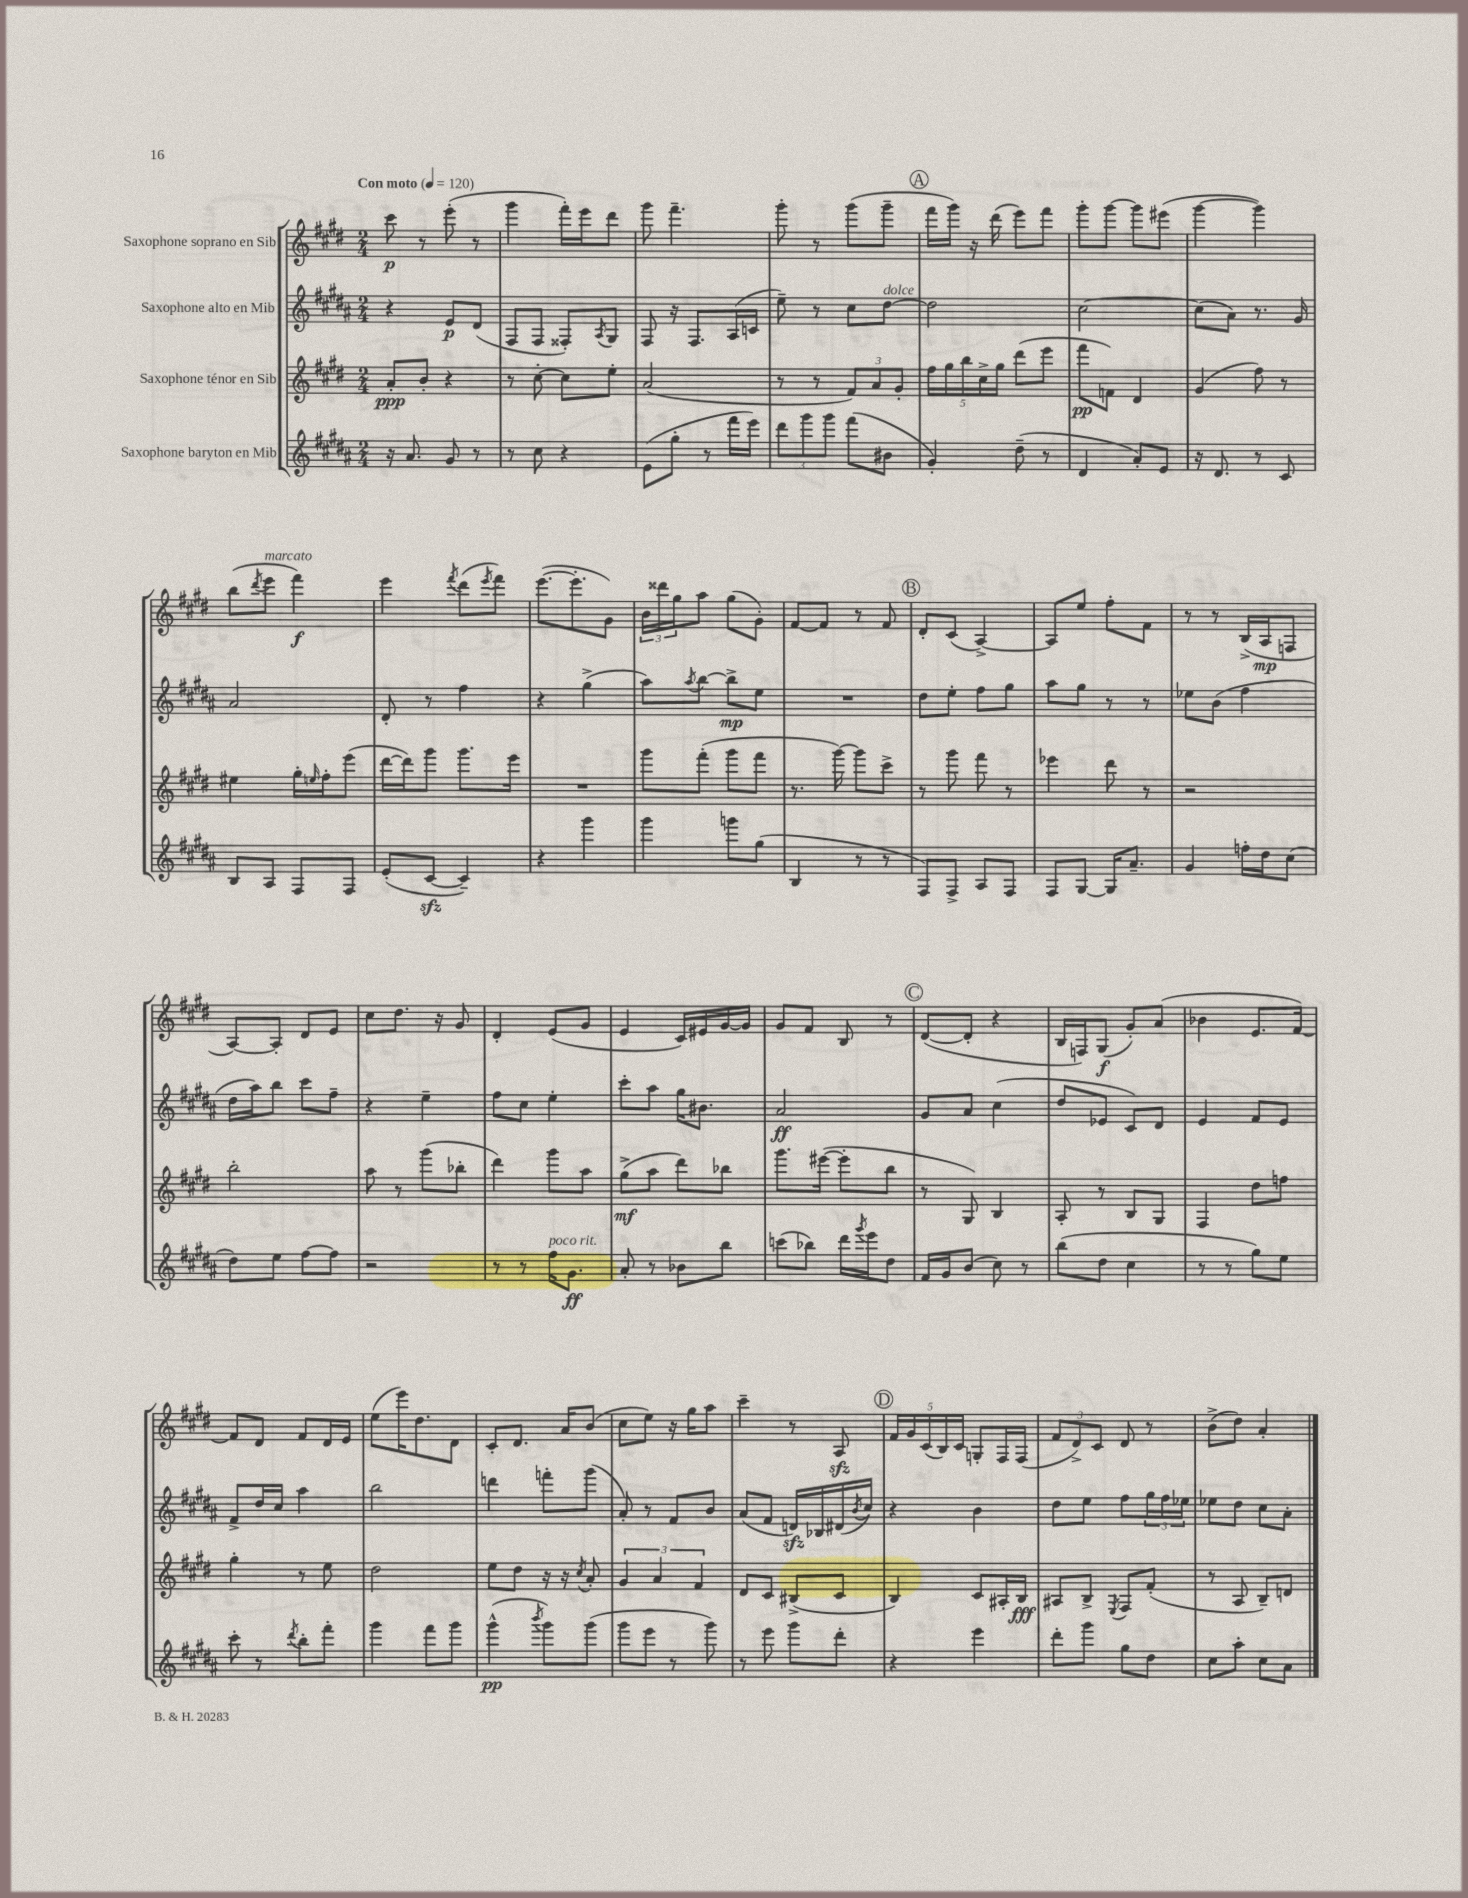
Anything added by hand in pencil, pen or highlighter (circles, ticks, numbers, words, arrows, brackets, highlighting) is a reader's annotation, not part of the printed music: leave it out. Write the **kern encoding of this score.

**kern	**dynam	**kern	**dynam	**kern	**dynam	**kern	**dynam
*part4	*part4	*part3	*part3	*part2	*part2	*part1	*part1
*staff4	*staff4	*staff3	*staff3	*staff2	*staff2	*staff1	*staff1
*I"Saxophone baryton en Mib	*	*I"Saxophone ténor en Sib	*	*I"Saxophone alto en Mib	*	*I"Saxophone soprano en Sib	*
*clefG2	*	*clefG2	*	*clefG2	*	*clefG2	*
*k[f#c#g#d#a#]	*	*k[f#c#g#d#]	*	*k[f#c#g#d#a#]	*	*k[f#c#g#d#]	*
*M2/4	*	*M2/4	*	*M2/4	*	*M2/4	*
*MM120	*	*MM120	*	*MM120	*	*MM120	*
=1	=1	=1	=1	=1	=1	=1	=1
!	!	!	!	!	!	!LO:TX:a:B:t=Con moto	!
16r	.	8a'/L	ppp	4r	.	8ccc#\	p
8.a#/	.	.	.	.	.	.	.
.	.	8b'/J	.	.	.	8r	.
8g#/	.	4r	.	8e/L	p	(8eee'\	.
8r	.	.	.	(8d#/J	.	8r	.
=2	=2	=2	=2	=2	=2	=2	=2
8r	.	8r	.	8F#/L	.	4ggg#\	.
8cc#\	.	[8cc#'\	.	8F#/J	.	.	.
4r	.	8cc#\L]	.	8F##X'/L)	.	16fff#'\LL)	.
.	.	.	.	.	.	16eee\J	.
.	.	.	.	8qA#/	.	.	.
.	.	8ee'\J	.	8G#/J	.	8ddd#\J	.
=3	=3	=3	=3	=3	=3	=3	=3
(8e\L	.	(2a/	.	8F#/	.	8ggg#\	.
8gg#'\J	.	.	.	16r	.	4.fff#~\	.
.	.	.	.	8.F#/L	.	.	.
8r	.	.	.	.	.	.	.
16fff#\LL	.	.	.	(16A#/L	.	.	.
16eee\JJ)	.	.	.	16cn/JJ	.	.	.
=4	=4	=4	=4	=4	=4	=4	=4
12ddd#\L	.	8r	.	8ee~\)	.	8ggg#'\	.
12ggg#\	.	.	.	.	.	.	.
.	.	8r	.	8r	.	8r	.
12ggg#\J	.	.	.	.	.	.	.
(8fff#\L	.	12f#/L)	.	8cc#\L	.	(8ggg#\L	.
.	.	12a/	.	.	.	.	.
!	!	!	!	!LO:TX:a:i:t=dolce	!	!	!
8b#X\J	.	.	.	[8dd#\J	.	8ggg#~\J	.
.	.	12g#'/J	.	.	.	.	.
!!LO:REH:place=s1:t=A
=5	=5	=5	=5	=5	=5	=5	=5
4g#'/)	.	20ff#\LL	.	2dd#\]	.	16fff#\LL	.
.	.	20gg#\	.	.	.	.	.
.	.	.	.	.	.	16ggg#\JJ)	.
.	.	20bb\	.	.	.	.	.
.	.	.	.	.	.	16r	.
.	.	20cc#^\	.	.	.	.	.
.	.	.	.	.	.	(16ddd#\	.
.	.	20gg#\JJ	.	.	.	.	.
(8dd#~\	.	(8ddd#\L	.	.	.	8eee\L)	.
8r	.	8eee\J	.	.	.	8fff#\J	.
=6	=6	=6	=6	=6	=6	=6	=6
4d#/	.	8fff#\L	pp	[2cc#\	.	8ggg#'\L	.
.	.	8fn\J)	.	.	.	[8ggg#\J	.
8a#'/L)	.	4d#/	.	.	.	8ggg#\L]	.
8e/J	.	.	.	.	.	(8eee#X\J	.
=7	=7	=7	=7	=7	=7	=7	=7
16r	.	(4g#/	.	(8cc#\L]	.	[4ggg#\	.
8.d#/	.	.	.	.	.	.	.
.	.	.	.	8a#\J)	.	.	.
8r	.	8ff#\)	.	8.r	.	4ggg#\])	.
8c#/	.	8r	.	.	.	.	.
.	.	.	.	16g#/	.	.	.
!!LO:LB:g=z
=8	=8	=8	=8	=8	=8	=8	=8
8B/L	.	4ee#X\	.	2a#/	.	(8bb\L	.
.	.	.	.	.	.	8qddd#/	.
!	!	!	!	!	!	!LO:TX:a:i:t=marcato	!
8A#/J	.	.	.	.	.	8eee\J	.
8F#/L	.	16gg#'\LL	.	.	.	4fff#\)	f
.	.	16qqeen/	.	.	.	.	.
.	.	16ff#'\J	.	.	.	.	.
8F#/J	.	(8eee\J	.	.	.	.	.
=9	=9	=9	=9	=9	=9	=9	=9
(8e'/L	.	[16ddd#\LL	.	8d#'/	.	4eee\	.
.	.	16ddd#\J])	.	.	.	.	.
[8c#zz/J	.	8ggg#\J	.	8r	.	.	.
.	.	.	.	.	.	8qfff#/	.
4c#~/])	.	8.ggg#\L	.	4ff#\	.	(8ddd#\L	.
.	.	.	.	.	.	8qeee/	.
.	.	.	.	.	.	8fff#\J)	.
.	.	16eee\Jk	.	.	.	.	.
=10	=10	=10	=10	=10	=10	=10	=10
4r	.	2r	.	4r	.	([8.eee\L	.
.	.	.	.	.	.	8.eee'\]	.
4ggg#\	.	.	.	(4gg#^\	.	.	.
.	.	.	.	.	.	8g#\J)	.
=11	=11	=11	=11	=11	=11	=11	=11
4ggg#\	.	8ggg#\L	.	8aa#\L)	.	24b\LL	.
.	.	.	.	.	.	24ddd##X\	.
.	.	.	.	.	.	24gg#\J	.
.	.	.	.	8qaa#/	.	.	.
.	.	(8fff#'\J	.	[8bb\J	.	8aa\J	.
8gggn\L	.	8ggg#\L	.	8bb^\L]	mp	(8gg#\L	.
(8gg#\J	.	8fff#\J	.	8ee\J	.	8g#'\J)	.
=12	=12	=12	=12	=12	=12	=12	=12
4B/	.	8.r	.	2r	.	[8f#/L	.
.	.	.	.	.	.	8f#/J]	.
.	.	[16ggg#\)	.	.	.	.	.
8r	.	8ggg#\L]	.	.	.	8r	.
8r	.	8ccc#^\J	.	.	.	8f#/	.
!!LO:REH:place=s1:t=B
=13	=13	=13	=13	=13	=13	=13	=13
8F#/L)	.	8r	.	8dd#\L	.	8d#'/L	.
8F#^/J	.	8ggg#\	.	8ee'\J	.	(8c#/J	.
8A#/L	.	8fff#\	.	8ff#\L	.	[4A^/)	.
8F#/J	.	8r	.	8gg#\J	.	.	.
=14	=14	=14	=14	=14	=14	=14	=14
8F#/L	.	4eee-X\	.	8aa#\L	.	8A/L]	.
[8G#/J	.	.	.	8gg#\J	.	8ee/J	.
16G#/KL]	.	8ddd#\	.	8r	.	8ff#'\L	.
8.a#~/J	.	.	.	.	.	.	.
.	.	8r	.	8r	.	8f#\J	.
=15	=15	=15	=15	=15	=15	=15	=15
4g#/	.	2r	.	8ee-X\L	.	8r	.
.	.	.	.	(8b\J	.	8r	.
16ffn'\LL	.	.	.	4ff#\	.	(16B^/LL	.
16dd#\J	.	.	.	.	.	16A/J	mp
(8cc#\J	.	.	.	.	.	8Fn/J	.
!!LO:LB:g=z
=16	=16	=16	=16	=16	=16	=16	=16
8dd#\L)	.	2bb'\	.	16dd#\LL	.	[8A/L)	.
.	.	.	.	16aa#\J)	.	.	.
8ee\J	.	.	.	8bb\J	.	8A'/J]	.
[8ff#\L	.	.	.	8ccc#\L	.	8d#/L	.
8ff#\J]	.	.	.	8ff#~\J	.	8e/J	.
=17	=17	=17	=17	=17	=17	=17	=17
2r	.	8aa\	.	4r	.	8cc#\L	.
.	.	8r	.	.	.	8.dd#\J	.
.	.	(8ggg#\L	.	4ee~\	.	.	.
.	.	.	.	.	.	16r	.
.	.	8bb-X'\J	.	.	.	8g#/	.
=18	=18	=18	=18	=18	=18	=18	=18
8r	.	4ddd#\)	.	8ff#\L	.	4d#'/	.
8r	.	.	.	8cc#\J	.	.	.
!LO:TX:a:i:t=poco rit.	!	!	!	!	!	!	!
16ff#\KL	.	8ggg#\L	.	4ee'\	.	(8e/L	.
8.g#\J	ff	.	.	.	.	.	.
.	.	8aa\J	.	.	.	8g#/J	.
=19	=19	=19	=19	=19	=19	=19	=19
8a#'/	.	(8gg#^\L	mf	8ccc#'\L	.	4e/	.
8r	.	8aa\J	.	8aa#\J	.	.	.
8b-X\L	.	8ddd#\L)	.	16gg#\KL	.	16c#/LL)	.
.	.	.	.	8.b#X\J	.	16e#X/	.
8bb\J	.	8bb-X\J	.	.	.	[16g#/	.
.	.	.	.	.	.	16g#/JJ]	.
=20	=20	=20	=20	=20	=20	=20	=20
(8cccn\L	.	8.ggg#\L	.	2a#/	ff	8g#/L	.
8bb-X\J)	.	.	.	.	.	8f#/J	.
.	.	([16eee#X\Jk	.	.	.	.	.
16ddd#\LL	.	8eee#'\L]	.	.	.	8B/	.
8qggg#/	.	.	.	.	.	.	.
16eee\J	.	.	.	.	.	.	.
8dd#\J	.	8bb\J	.	.	.	8r	.
!!LO:REH:place=s1:t=C
=21	=21	=21	=21	=21	=21	=21	=21
16f#/LL	.	8r	.	8g#/L	.	([8d#/L	.
16g#/J	.	.	.	.	.	.	.
(8b/J	.	8G#/)	.	8a#/J	.	8d#'/J]	.
8cc#\)	.	4B/	.	(4cc#\	.	4r	.
8r	.	.	.	.	.	.	.
=22	=22	=22	=22	=22	=22	=22	=22
(8bb\L	.	8A'/	.	8dd#/L	.	16B/LL	.
.	.	.	.	.	.	16Fn/J)	.
8dd#\J	.	8r	.	8e-X/J	.	(8G#/J	f
4cc#\	.	8B/L	.	8c#/L)	.	8g#'/L)	.
.	.	8G#/J	.	8d#/J	.	(8a/J	.
=23	=23	=23	=23	=23	=23	=23	=23
8r	.	4F#/	.	4e/	.	4b-X\	.
8r	.	.	.	.	.	.	.
8gg#\L)	.	8dd#\L	.	8f#/L	.	8.e/L	.
8ee\J	.	8ffn\J	.	8e/J	.	.	.
.	.	.	.	.	.	[16f#/Jk)	.
!!LO:LB:g=z
=24	=24	=24	=24	=24	=24	=24	=24
8ccc#'\	.	4gg#'\	.	8f#^/L	.	8f#/L]	.
8r	.	.	.	16dd#/L	.	8d#/J	.
.	.	.	.	16cc#/JJ	.	.	.
8qddd#/	.	.	.	.	.	.	.
8bb'\L	.	8r	.	4aa#\	.	8f#/L	.
8fff#'\J	.	8ee\	.	.	.	16d#/L	.
.	.	.	.	.	.	16e/JJ	.
=25	=25	=25	=25	=25	=25	=25	=25
4ggg#\	.	2dd#\	.	2bb\	.	(8ee\L	.
.	.	.	.	.	.	16eee\K)	.
.	.	.	.	.	.	8.dd#\	.
8fff#\L	.	.	.	.	.	.	.
8ggg#\J	.	.	.	.	.	8d#\J	.
=26	=26	=26	=26	=26	=26	=26	=26
(4ggg#^^\	pp	8ee\L	.	4dddn\	.	8c#'/L	.
.	.	8dd#\J	.	.	.	8.d#/J	.
8qbbb/	.	.	.	.	.	.	.
8ggg#\L)	.	16r	.	8fffn'\L	.	.	.
.	.	16r	.	.	.	16a/KL	.
.	.	8qcc#/	.	.	.	.	.
(8ggg#\J	.	8a'/	.	(8ggg#\J	.	(8b/J	.
=27	=27	=27	=27	=27	=27	=27	=27
8ggg#\L	.	6g#/	.	8a#'/)	.	8cc#\L	.
8eee\J	.	.	.	8r	.	8ee\J)	.
.	.	6a/	.	.	.	.	.
8r	.	.	.	8f#/L	.	16r	.
.	.	.	.	.	.	16gg#\KL	.
.	.	6f#/	.	.	.	.	.
8ggg#\)	.	.	.	8b/J	.	8aa\J	.
=28	=28	=28	=28	=28	=28	=28	=28
8r	.	8d#/L	.	(8a#/L	.	4ccc#~\	.
8eee\	.	8c#/J	.	8f#/J	.	.	.
8ggg#\L	.	(8B#X^/L	.	16dnzz/LL)	.	8r	.
.	.	.	.	16B-X/	.	.	.
8ddd#'\J	.	8c#/J	.	(16d#X/	.	8Azz/	.
.	.	.	.	8qb/	.	.	.
.	.	.	.	16cc#/JJ)	.	.	.
!!LO:REH:place=s1:t=D
=29	=29	=29	=29	=29	=29	=29	=29
4r	.	4B/)	.	4r	.	20f#/LL	.
.	.	.	.	.	.	20g#/	.
.	.	.	.	.	.	(20c#/	.
.	.	.	.	.	.	20B/)	.
.	.	.	.	.	.	20c#/JJ	.
4eee\	.	8c#/L	.	4b\	.	8Gn'/L	.
.	.	16A#X'/L	.	.	.	16F#/L	.
.	.	16B/JJ	fff	.	.	(16F#/JJ	.
=30	=30	=30	=30	=30	=30	=30	=30
8ddd#'\L	.	8A#X/L	.	8dd#\L	.	12f#/L	.
.	.	.	.	.	.	12d#^/)	.
8ggg#\J	.	8B^/J	.	8ee\J	.	.	.
.	.	.	.	.	.	12c#/J	.
.	.	8qE/	.	.	.	.	.
8gg#\L	.	8F#/L	.	8ff#\L	.	8d#/	.
8dd#\J	.	(8f#'/J	.	24gg#\L	.	8r	.
.	.	.	.	24ff#\	.	.	.
.	.	.	.	24ee-X\JJ	.	.	.
=31	=31	=31	=31	=31	=31	=31	=31
8cc#\L	.	8r	.	8ee-X\L	.	(8b^\L	.
8aa#'\J	.	8A/	.	8dd#\J	.	8dd#\J)	.
8cc#\L	.	8B~/L)	.	8cc#\L	.	4a'/	.
8a#\J	.	8dn/J	.	8a#'\J	.	.	.
==	==	==	==	==	==	==	==
*-	*-	*-	*-	*-	*-	*-	*-
